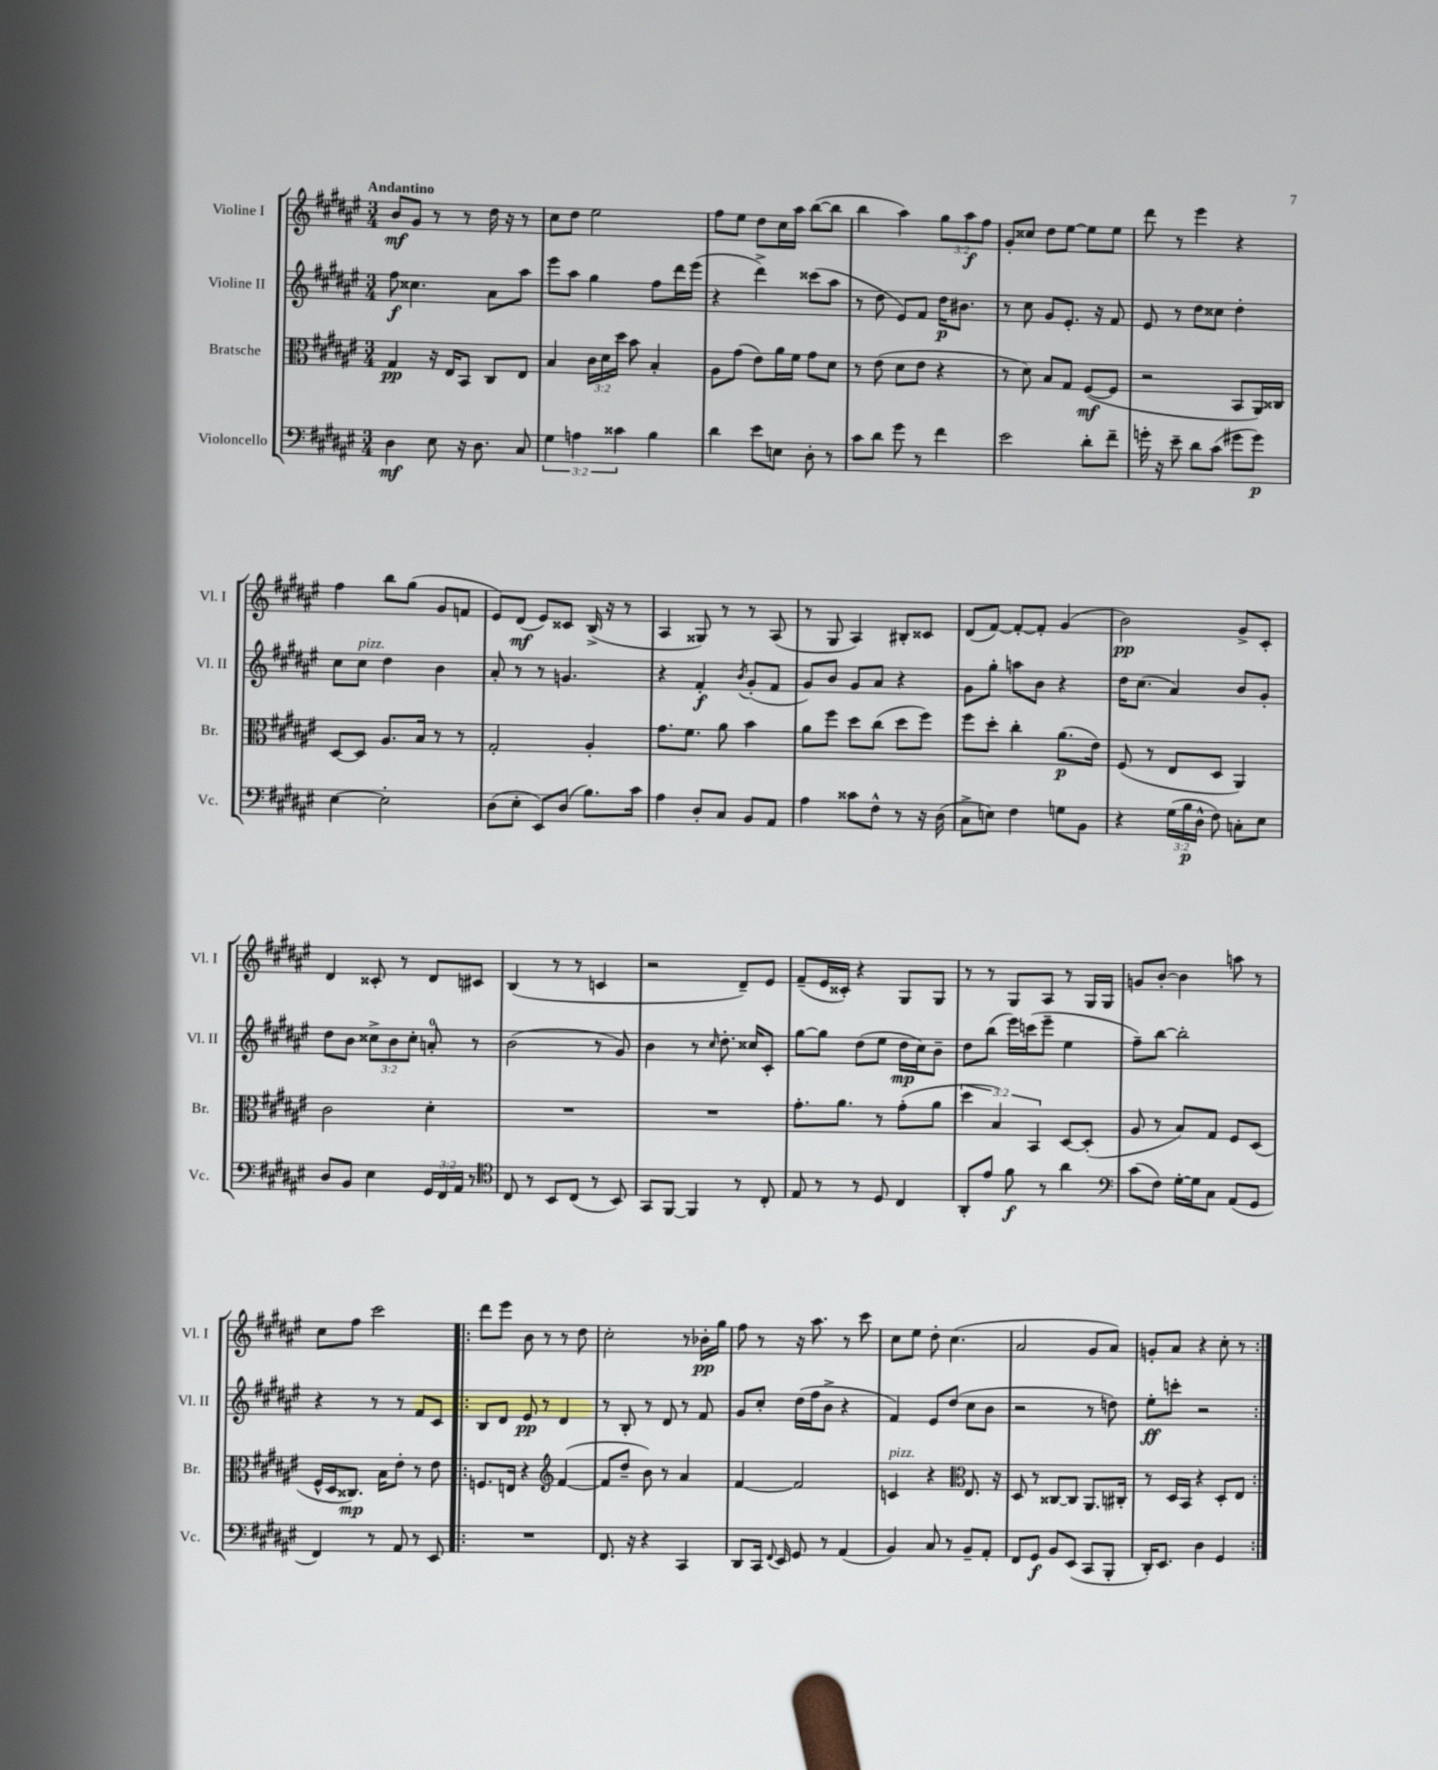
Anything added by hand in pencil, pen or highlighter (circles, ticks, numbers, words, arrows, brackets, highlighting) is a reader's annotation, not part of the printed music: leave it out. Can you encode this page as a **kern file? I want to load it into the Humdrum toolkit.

**kern	**kern	**kern	**kern
*staff4	*staff3	*staff2	*staff1
*clefF4	*clefC3	*clefG2	*clefG2
*k[f#c#g#d#a#e#]	*k[f#c#g#d#a#e#]	*k[f#c#g#d#a#e#]	*k[f#c#g#d#a#e#]
*M3/4	*M3/4	*M3/4	*M3/4
4D#\	4G#/	8ff#\	8b/L
.	.	4.cc##\	8g#/J
8E#\	16r	.	8r
.	16E#/LK	.	.
16r	8BB/J	.	8r
8.D#\	.	.	.
.	8C#/L	8a#\L	16dd#\
.	.	.	16r
8C#/	8E#/J	8aa#\J	8r
=	=	=	=
6G#\	4B/	8eee#\L	8cc#\L
.	.	8aa#\J	8dd#\J
6A\	.	.	.
.	24c#\LL	4gg#\	2ee#\
.	24d#\	.	.
6c##\	24dd#\JJ	.	.
.	8b\	.	.
4B\	4B'/	8ff#\L	.
.	.	16ddd#\L	.
.	.	(16eee#\JJ	.
=	=	=	=
4d#\	8A#\L	4r	8ff#\L
.	(8g#\J	.	8ee#\J
8e#\L	8e#\L)	4ddd#^\)	8dd#\L
8E\J	16a#\L	.	16cc#\L
.	16f#\JJ	.	16aa#\JJ
8D#'\	8g#\L	(8ccc##\L	([8bb\L
8r	8d#\J	8aa#\J	8bb\]J
=	=	=	=
8c#\L	8r	8r	4bb\
8d#\J	(8e#\	8dd#\	.
8g#\	8d#\L	8e#/L)	4aa#\)
8r	8e#\J	8f#/J	.
4f#\	4r	16dd#\LK	12gg#\L
.	.	8.b#\J	.
.	.	.	12aa#\
.	.	.	12ff#\J
=	=	=	=
2e#\	8r	8r	8g#'/L
.	8d#\)	8cc#\	8cc##/J
.	8B/L	8g#/L	8dd#\L
.	8G#/J	8.e#'/J	[8ee#\J
8d#'\L	([8F#/L	.	8ee#\]L
.	.	16r	.
8f#~\J	8F#/]J	8f#/	8ee#\J
=	=	=	=
16g'\	2r	8e#/	8ddd#\
16r	.	.	.
8e#~\	.	8r	8r
8d#\L	.	8dd#\L	4eee#\
(8c#\J	.	8cc##\J	.
8g#\L	8BB/L	4dd#'\	4r
8g#\J)	16AA#/L)	.	.
.	16C##/JJ	.	.
=	=	=	=
[4E#\	[8D#/L	8cc#\L	4ff#\
.	8D#/]J	8cc#\J	.
2E#'\]	8.A#/L	4dd#\	8bb\L
.	.	.	(8gg#\J
.	16B/Jk	.	.
.	8r	4b\	8g#/L
.	8r	.	8f/J
=	=	=	=
(8D#\L	2G#'/	8a#'/	8e#/L)
8E#'\J	.	8r	(8d#/J
8EE#/L)	.	8r	8e#/L)
(8D#/J	.	4.g/	8c##/J
8.B\L)	4A#'/	.	(16B^/
.	.	.	16r
.	.	.	8r
16c#\Jk	.	.	.
=	=	=	=
4A#\	8.g#\L	4r	4A#/
.	8.f#\J	.	.
8D#'/L	.	4f#'/	8G##/)
8C#/J	8a#\	.	8r
.	.	8qb/	.
8BB/L	4b\	(8g#'/L	8r
8AA#/J	.	8f#/J	(8A#/
=	=	=	=
4A#\	8a#\L	8g#/L)	8r
.	8ff#\J	8b/J	8G#/
8c##\L	8dd#\L	8g#/L	4A#/)
8F#^^\J	(8cc#\J	8a#/J	.
8r	8dd#\L	4r	8B#'/L
16r	8ff#\J)	.	8c##/J
(16D#\	.	.	.
=	=	=	=
8C#^\L	8ff#\L	8g#\L	(8d#/L
8E\J)	8dd#'\J	8gg#'\J	[8f#/J)
4F#\	4cc#'\	8aa\L	8f#'/_L
.	.	8b\J	8f#'/]J
8G\L	(8.a#\L	4r	(4g#/
8BB\J	.	.	.
.	16e#\Jk)	.	.
=	=	=	=
4r	(8F#/	16dd#\LK	2b\)
.	.	(8.cc#\J	.
.	8r	.	.
(24G#\LL	8E#/L	4a#/)	.
24B\	.	.	.
24D#^^\JJ	.	.	.
8F#\)	8D#/J	.	.
8C'\L	4AA#/)	8b/L	8g#^/L
8E#\J	.	8g#'/J	8c#'/J
=	=	=	=
8D#/L	2c#\	8dd#\L	4d#/
8BB/J	.	8b\J	.
4E#\	.	12cc##^\L	8c##'/
.	.	12b\	.
.	.	.	8r
.	.	12cc##'\J	.
24GG#/LL	4d#'\	8a'/	8d#/L
24FF#/	.	.	.
24AA#/JJ	.	.	.
8r	.	8r	8c#/J
=	=	=	=
*clefC4	*	*	*
8C#/	2.r	(2b\	(4B/
8r	.	.	.
8BB/L	.	.	8r
(8C#/J	.	.	8r
8r	.	8r	4c/
8BB/)	.	8g#/)	.
=	=	=	=
8GG#/L	2.r	4b\	2r
[8FF#/J	.	.	.
4FF#/]	.	8r	.
.	.	16qqcc#/	.
.	.	8.dd#'\	.
8r	.	.	8d#~/L)
.	.	16cc##/LK	.
8C#'/	.	8c#'/J	8e#/J
=	=	=	=
8E#/	8.g#'\L	[8gg#\L	(8f#~/L
8r	.	8gg#\]J	16e#/L
.	8.a#\J	.	16c##'/JJ)
8r	.	(8dd#\L	4r
8D#/	8r	8ee#\J	.
4C#/	(8g#'\L	16dd#\LL	8G#/L
.	.	16cc#\J)	.
.	8a#\J	8b~\J	8G#/J
=	=	=	=
8AA#'/L	6dd#\	8dd#\L	8r
8e#/J	.	(8bb\J	8r
.	6B/)	.	.
8f#\	.	16eee#\LL)	8G#/L
.	.	(16ccc\J	.
.	6BB/	.	.
8r	.	8eee#~\J	8A#/J
4a#\	[8D#/L	4ee#\	8r
.	(8D#'/]J	.	16G#/LL
.	.	.	16G#/JJ
=	=	=	=
*clefF4	*	*	*
(8c#\L	8A#/	8ff#~\L)	8g/L
8F#\J)	8r	[8bb\J	[8b'/J
[16G#'\LL	8B/L)	2bb'\]	4b\]
16G#\]J	.	.	.
8C#\J	8G#/J	.	.
(8AA#/L	8F#/L	.	8aa\
8GG#/J	(8D#/J	.	8r
=	=	=	=
4FF#/)	16F#^^/LL	4r	8cc#\L
.	16D#/J	.	.
.	8.C##/J)	.	8ff#\J
8r	.	8r	2ccc#\
.	16B\LK	.	.
8AA#/	8e#'\J	8r	.
8r	8r	8f#/L	.
8EE#/	8e#\	8c#/J	.
=!|:	=!|:	=!|:	=!|:
2.r	8.F/L	8B/L	8ddd#\L
.	.	8d#/J	8eee#\J
.	16E/Jk	.	.
.	4r	8e#/	8b\
.	.	8r	8r
*	*clefG2	*	*
.	([4f#/	4d#/	8r
.	.	.	8dd#\
=	=	=	=
8.FF#/	8f#/]L	8r	2cc#'\
.	8dd#~/J	8B'/	.
16r	.	.	.
4r	8b\)	8r	.
.	8r	8d#/	.
4CC#/	4a#/	8r	8r
.	.	8f#/	16b-'\LL
.	.	.	16gg#\JJ
=	=	=	=
8DD#/L	[4f#/	8g#/L	8ff#\
16CC#/Jk	.	8cc#'/J	8r
8qqFF#/	.	.	.
16EE#/	.	.	.
8GG#/	2f#/]	(16dd#\LL	16r
.	.	16ff#\J	8.aa#\
8r	.	8b^\J	.
(4AA#/	.	4r	8r
.	.	.	8ccc#\
=	=	=	=
4BB/)	4c/	4f#/)	8cc#\L
.	.	.	8ee#\J
8C#/	4r	8e#/L	8dd#'\
8r	.	(8dd#/J	(4.cc#\
*	*clefC3	*	*
8BB~/L	8.E#/	8cc#\L	.
8AA#'/J	.	8b\J	.
.	16r	.	.
=	=	=	=
8FF#/L	8D#/	2r	2a#/
8GG#/J	8r	.	.
8BB/L	[8C##/L	.	.
(8EE#/J	8C##/]J	.	.
8CC#/L	8.AA#/L	8r	8g#/L
8BBB'/J	.	8dd\)	8a#/J)
.	16C#'/Jk	.	.
=	=	=	=
16DD#'/LK)	8r	8ee#'\L	8g'/L
8.EE#/J	.	.	.
.	16D#/LL	8ccc'\J	8a#/J
.	16BB/JJ	.	.
4D#\	4r	2r	4r
4GG#/	8D#'/L	.	8cc#'\
.	8E#/J	.	8r
==:|!	==:|!	==:|!	==:|!
*-	*-	*-	*-
